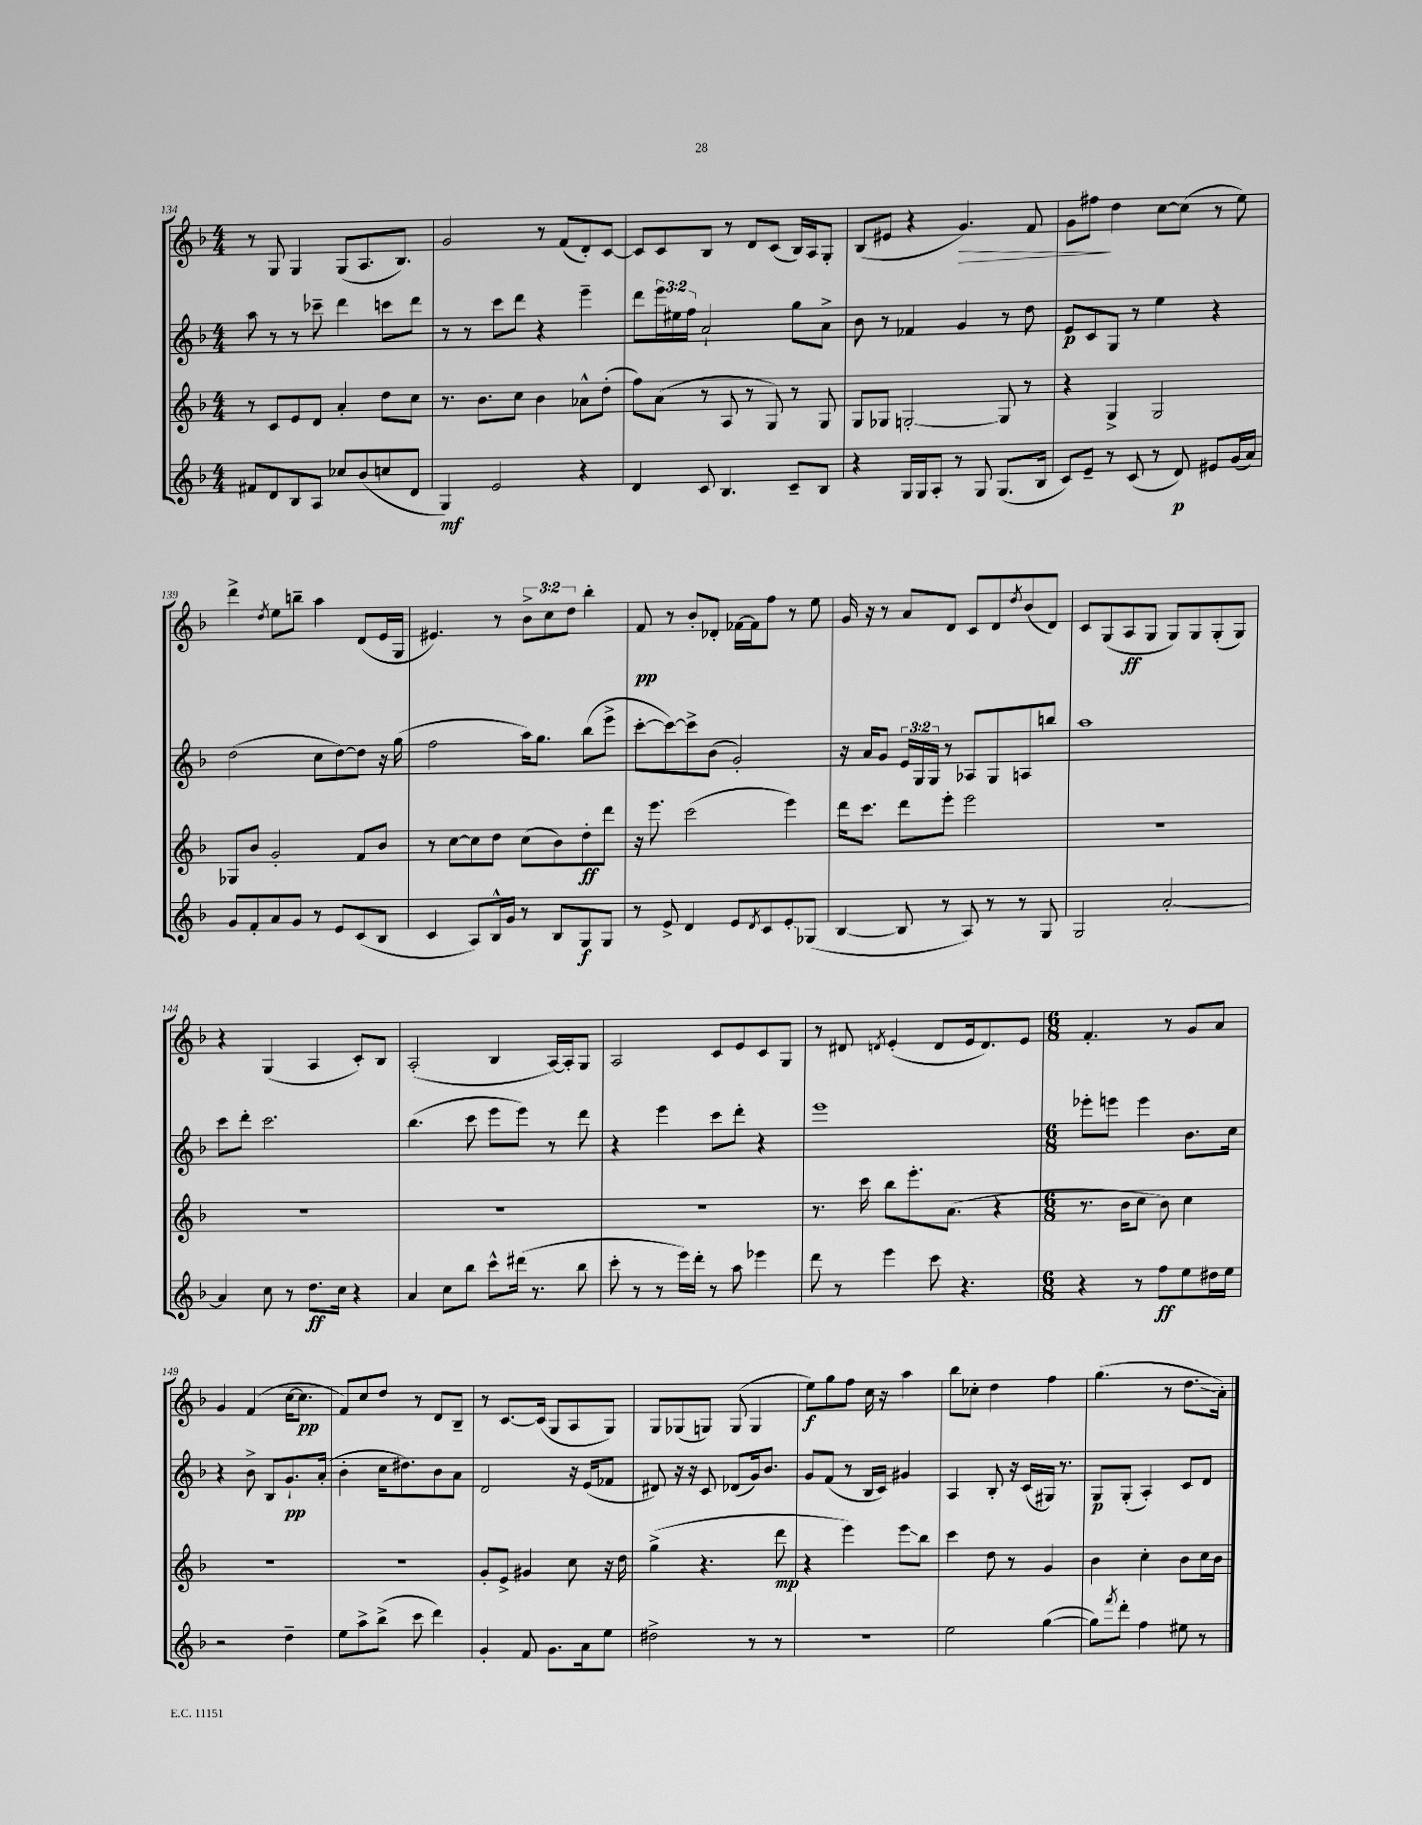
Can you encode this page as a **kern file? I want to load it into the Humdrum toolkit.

**kern	**kern	**kern	**kern
*staff4	*staff3	*staff2	*staff1
*clefG2	*clefG2	*clefG2	*clefG2
*k[b-]	*k[b-]	*k[b-]	*k[b-]
*M4/4	*M4/4	*M4/4	*M4/4
8f#/L	8r	8aa\	8r
8d/	8c/L	8r	8G/
8B-/	8e/	8r	4G/
8A/J	8d/J	8ccc-~\	.
8cc-/L	4a'/	4ddd\	(8G/L
(8b-/	.	.	8.A/
8cc/	8dd\L	8ccc\L	.
.	.	.	8.B-/J)
8d/J	8cc\J	8ddd\J	.
=	=	=	=
4G/)	8.r	8r	2g/
.	.	8r	.
.	8.b-\L	.	.
2e/	.	8ccc\L	.
.	8cc\J	8ddd\J	.
.	4b-\	4r	8r
.	.	.	(8f/L
4r	8a-^^\L	4eee~\	8d'/)
.	(8dd'\J	.	[8c/J
=	=	=	=
4d/	8ff\L)	8ddd\L	8c/]L
.	(8a\J	24eee\L	8c/
.	.	24ee#\	.
.	.	24ff\JJ	.
8c/	8r	2a`/	8B-/J
4.B-/	8A/	.	8r
.	8r	.	8d/L
.	8G/)	.	(8c/J
8c~/L	8r	8gg\L	16B-/LL)
.	.	.	16A/J
8B-/J	8G/	8a^\J	8G'/J
=	=	=	=
4r	8G/L	8b-\	(8B-/L
.	8G-/J	8r	8e#/J
16G/LL	[2G'/	4f-/	4r
16G/J	.	.	.
8A'/J	.	.	.
8r	.	4g/	4.g/)
8G/	.	.	.
(8.G/L	8G/]	8r	.
.	8r	8dd\	8f/
16B-/Jk	.	.	.
=	=	=	=
8c/L)	4r	8e/L	8g\L
8e~/J	.	8c/	8ff#\J
8r	4G^/	8G/J	4dd\
(8c/	.	8r	.
8r	2G/	4ee\	[8cc\L
8d/)	.	.	(8cc\]J
8e#/L	.	4r	8r
(16g/L	.	.	8ee\)
16a/JJ)	.	.	.
=	=	=	=
8g/L	8G-/L	(2dd\	4ddd^\
8f'/	8b-/J	.	.
.	.	.	8qdd/
8a/	2g'/	.	8ee\L
8g/J	.	.	8bb~\J
8r	.	8cc\L	4aa\
8e/L	.	[8dd\)	.
(8c/	8f/L	8dd\]J	(8d/L
8B-/J	8b-/J	16r	16e/L
.	.	(16gg\	16G/JJ
=	=	=	=
4c/	8r	2ff\	4.e#/)
.	[8cc\L	.	.
8A/L)	8cc\]	.	.
16B-^^/L	8dd\J	.	8r
16g/JJ	.	.	.
8r	(8cc\L	16aa\LK)	12b-^\L
.	.	8.gg\J	.
.	.	.	12cc\
8B-/L	8b-\)	.	.
.	.	.	12dd\J
8G/	8dd'\	(8bb-\L	4bb-'\
8G/J	8ddd\J	8eee^\J	.
=	=	=	=
8r	16r	[8ccc'\L	8f/
.	8.eee\	.	.
8e^/	.	8ccc\_)	8r
4d/	(2ccc\	8ccc^\]	8b-'/L
.	.	(8b-\J	8d-'/J
8e/L	.	2g'/)	[16f-\LL
.	.	.	16f-\]J
8qd/	.	.	.
8c/	.	.	8ff\J
8e'/	4eee\)	.	8r
(8G-/J	.	.	8ee\
=	=	=	=
[4B-/	16ddd\LK	16r	16g/
.	8.ccc\J	16a/LK	16r
.	.	8g/J	8r
8B-/]	8ddd\L	24e/LL	8a/L
.	.	24G/	.
.	.	24G/JJ	.
8r	8eee'\J	8r	8d/J
8A/)	2eee\	8A-/L	8c/L
8r	.	8G/	8d/
.	.	.	8qdd/
8r	.	8A/	(8b-/
8G/	.	8bb/J	8d/J)
=	=	=	=
2G/	1r	1aa	8c/L
.	.	.	(8G/
.	.	.	8A/
.	.	.	8G/J
[2a'/	.	.	8G/L)
.	.	.	8G/
.	.	.	(8G'/
.	.	.	8G/J)
=	=	=	=
4a/]	1r	8ccc\L	4r
.	.	8ddd'\J	.
8cc\	.	2.ccc\	(4G/
8r	.	.	.
8.dd\L	.	.	4A/
16cc\Jk	.	.	.
4r	.	.	8c'/L)
.	.	.	8B-/J
=	=	=	=
4a/	1r	(4.bb-\	(2A'/
8cc\L	.	.	.
8bb-\J	.	8ccc\	.
8ccc^^\L	.	8eee\L	4B-/
(16ddd#\Jk	.	8eee\J)	.
8.r	.	.	.
.	.	8r	[16A/LL)
.	.	.	16A'/]J
8bb-\	.	8ddd\	8G/J
=	=	=	=
8ccc'\	1r	4r	2A/
8r	.	.	.
8r	.	4eee\	.
16eee\LL)	.	.	.
16ddd'\JJ	.	.	.
8r	.	8ccc\L	8c/L
8aa\	.	8ddd'\J	8e/
4eee-\	.	4r	8c/
.	.	.	8G/J
=	=	=	=
8ddd\	8.r	1eee	8r
8r	.	.	8d#/
.	16ccc\	.	.
.	.	.	8qd/
4eee\	8bb-\L	.	(4e'/
.	8.eee'\	.	.
8ccc\	.	.	8d/L
.	(8.a\J	.	.
4.r	.	.	16e/k
.	.	.	8.d/)
.	4r	.	.
.	.	.	8e/J
=	=	=	=
*M6/8	*M6/8	*M6/8	*M6/8
4r	8.r	8eee-'\L	4.f'/
.	.	8eee\J	.
.	16b-\LK	.	.
8r	8cc\J	4eee\	.
8ff\L	8b-\)	.	8r
8ee\	4cc\	8.b-\L	8g/L
16dd#\L	.	.	8a/J
16ee\JJ	.	16cc\Jk	.
=	=	=	=
2r	2.r	4r	4g/
.	.	8b-^\	(4f/
.	.	8B-/L	.
4dd~\	.	8.g`/	[16cc\LK
.	.	.	8.cc\]J
.	.	(16a'/Jk	.
=	=	=	=
8ee\L	2.r	4b-'\	8f/L)
8aa^\	.	.	8cc/
(8bb-^\J	.	16cc\LK	8dd/J
.	.	8.dd#\)	.
8ccc\	.	.	8r
4ddd\)	.	8b-\	8d/L
.	.	8a\J	8B-~/J
=	=	=	=
4g'/	8g'/L	2d/	8r
.	8e^/J	.	[8.c/L
8f/	4g#/	.	.
.	.	.	(16c/]Jk
8.g\L	.	.	8G/L
.	8cc\	16r	8A/
16a\k	.	(16e/LK	.
8ee\J	16r	8f-/J	8G/J)
.	16dd\	.	.
=	=	=	=
2dd#^\	(4gg^\	8d#/)	8G/L
.	.	16r	(8G-/
.	.	16r	.
.	4.r	8c/	8G/J)
.	.	(8d-/L	(8G/
8r	.	16g/k)	4G/
.	.	8.b-/J	.
8r	8ddd\	.	.
=	=	=	=
2.r	4r	8g/L	8ee\L)
.	.	(8f/J	8gg\
.	4eee\)	8r	8ff\J
.	.	16B-/LL	16cc\
.	.	16c/JJ)	16r
.	8eee\L	4g#/	4aa\
.	8bb-\J	.	.
=	=	=	=
2ee\	4ccc\	4A/	8bb-\L
.	.	.	8cc-'\J
.	8dd\	8B-'/	4dd\
.	8r	16r	.
.	.	(16c/LL	.
([4gg\	4g/	16G#/JJ)	4ff\
.	.	8.r	.
=	=	=	=
8gg\]L)	4b-\	8G/L	(4.gg\
8qfff/	.	.	.
8ddd'\J	.	(8G'/J	.
4ff\	4cc'\	4A'/)	.
.	.	.	8r
8ee#\	8b-\L	8c/L	8.dd\L
8r	16cc\L	8d/J	.
.	16b-\JJ	.	16a'\Jk)
==	==	==	==
*-	*-	*-	*-
